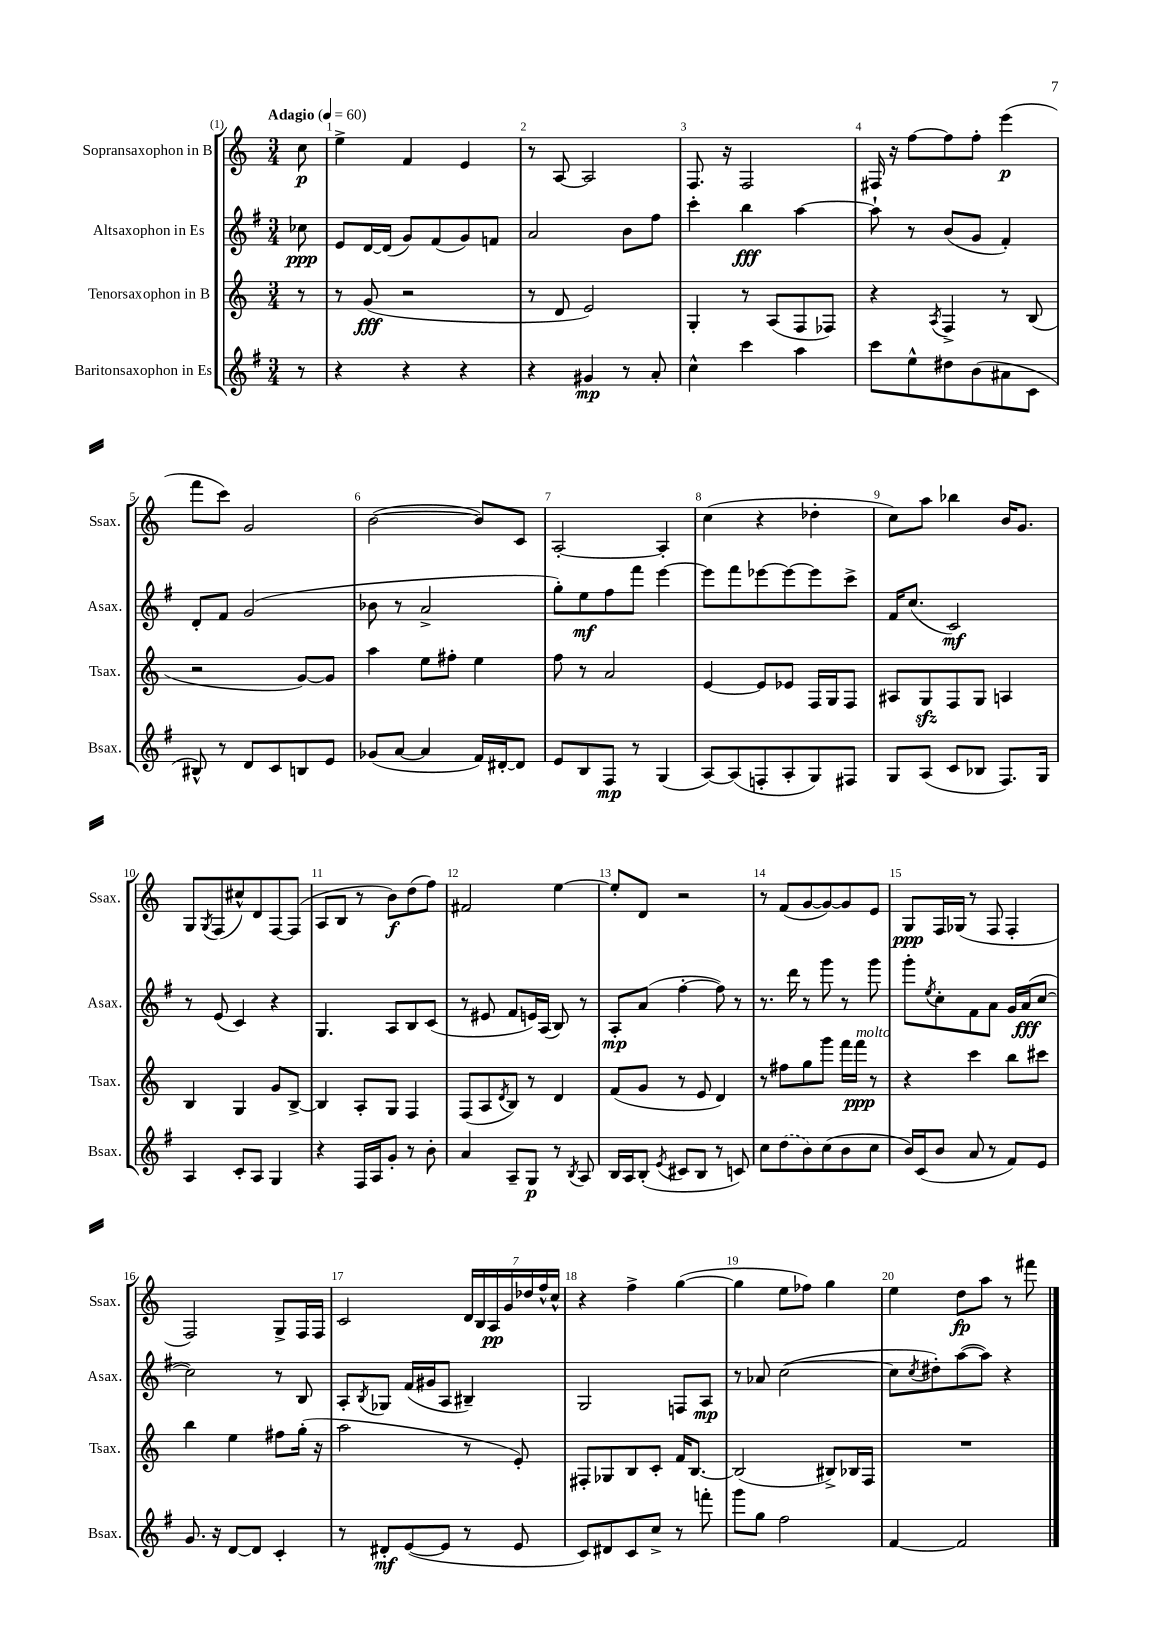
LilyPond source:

<<
\new StaffGroup <<
\new Staff = "s0" \with { instrumentName = "Sopransaxophon in B" shortInstrumentName = "Ssax." } {
    \clef treble \key c \major \numericTimeSignature \time 3/4 \partial 8 \tempo "Adagio" 4 = 60
    c''8\p |
    e''4-> f'4 e'4 |
    r8 a8~ a2 |
    f8. r16 f2 |
    fis16 r16 f''8~ f''8 f''8-. e'''4\p( |
    f'''8 c'''8) g'2 |
    b'2~( b'8) c'8 |
    a2~-. a4-. |
    c''4( r4 des''4-. |
    c''8) a''8 bes''4 b'16 g'8. |
    g8 \acciaccatura { g8 } f8( cis''8-^) d'8 f8~ f8( |
    a8 b8 r8 b'8\f) d''8( f''8) |
    fis'2 e''4~ |
    e''8-. d'8 r2 |
    r8 f'8( g'8~ g'8~) g'8 e'8 |
    g8\ppp f16 ges16( r8 f8 f4-. |
    f2) g8-> f16 f16 |
    c'2 \tuplet 7/4 { d'16 b16 a16\pp g'16 des''16 f''16-^ c''16-^ } |
    r4 f''4-> g''4~( |
    g''4 e''8 fes''8) g''4 |
    e''4 d''8\fp a''8 r8 fis'''8 \bar "|." |
}
\new Staff = "s1" \with { instrumentName = "Altsaxophon in Es" shortInstrumentName = "Asax." } {
    \clef treble \key g \major \numericTimeSignature \time 3/4 \partial 8
    ces''8\ppp |
    e'8 d'16~ d'16( g'8) fis'8( g'8) f'8 |
    a'2 b'8 fis''8 |
    c'''4-. b''4\fff a''4~ |
    a''8-! r8 b'8( g'8 fis'4-.) |
    d'8-. fis'8 g'2( |
    bes'8 r8 a'2-> |
    g''8-.) e''8\mf fis''8 fis'''8 e'''4~ |
    e'''8 fis'''8 ees'''8~ ees'''8~ ees'''8 c'''8-> |
    fis'16 c''8.( c'2\mf) |
    r8 e'8( c'4) r4 |
    g4. a8 b8 c'8( |
    r8 eis'8 fis'8 e'16) a16( b8) r8 |
    a8-.\mp a'8( fis''4~-. fis''8) r8 |
    r8. d'''16 r8 g'''8 r8 g'''8 |
    g'''8-. \acciaccatura { e''8 } c''8-. fis'8 a'8 g'16 a'16\fff( c''8~ |
    c''2) r8 b8 |
    a8-. \acciaccatura { b8 } ges8 fis'16( gis'16 a8 bis4--) |
    g2 f8 a8\mp |
    r8 aes'8 c''2~( |
    c''8 \acciaccatura { c''8 } dis''8-.) a''8~( a''8) r4 \bar "|." |
}
\new Staff = "s2" \with { instrumentName = "Tenorsaxophon in B" shortInstrumentName = "Tsax." } {
    \clef treble \key c \major \numericTimeSignature \time 3/4 \partial 8
    r8 |
    r8 g'8\fff( r2 |
    r8 d'8 e'2) |
    g4-. r8 a8( f8 fes8) |
    r4 \acciaccatura { a8 } f4-> r8 b8( |
    r2 g'8~) g'8 |
    a''4 e''8 fis''8-. e''4 |
    f''8 r8 a'2 |
    e'4~ e'8 ees'8 f16 g16 f8 |
    ais8 g8\sfz f8 g8 a4 |
    b4 g4 g'8 b8~-> |
    b4 a8-. g8 f4 |
    f8( a8 \acciaccatura { d'8 } b8) r8 d'4 |
    f'8( g'8 r8 e'8 d'4) |
    r8 fis''8 g''8 g'''8 f'''16 f'''16\ppp^\markup { \italic "molto" } r8 |
    r4 c'''4 b''8 cis'''8 |
    b''4 e''4 fis''8 g''16-.( r16 |
    a''2 r8 e'8-.) |
    fis8-. ges8 b8 c'8-. f'16 b8.~ |
    b2( bis8->) bes16 f16 |
    R2. \bar "|." |
}
\new Staff = "s3" \with { instrumentName = "Baritonsaxophon in Es" shortInstrumentName = "Bsax." } {
    \clef treble \key g \major \numericTimeSignature \time 3/4 \partial 8
    r8 |
    r4 r4 r4 |
    r4 gis'4\mp r8 a'8-. |
    c''4-^ c'''4 a''4 |
    c'''8 e''8-^ dis''8 b'8( ais'8 c'8 |
    bis8-^) r8 d'8 c'8 b8 e'8 |
    ges'8( a'8~ a'4 fis'16) dis'16~-. dis'8 |
    e'8 b8 fis8\mp r8 g4( |
    a8~) a8( f8-. a8-. g8) fis8 |
    g8 a8( c'8 bes8 fis8.) g16 |
    a4 c'8-. a8 g4 |
    r4 fis16 a16 g'8-. r8 b'8-. |
    a'4 a8-- g8\p r8 \acciaccatura { b8 } a8 |
    b16 a16 b8-.( \acciaccatura { e'8 } cis'8 b8 r8 c'8) |
    c''8 \once \slurDashed d''8( b'8) c''8( b'8 c''8 |
    b'16) c'16( b'8 a'8 r8 fis'8) e'8 |
    g'8. r16 d'8~ d'8 c'4-. |
    r8 dis'8-.\mf e'8~( e'8 r8 e'8 |
    c'8) dis'8 c'8 c''8-> r8 f'''8-. |
    g'''8 g''8 fis''2 |
    fis'4~ fis'2 \bar "|." |
}
>>
>>
\layout { \context { \Score \override BarNumber.break-visibility = ##(#f #t #t) barNumberVisibility = #all-bar-numbers-visible } }
